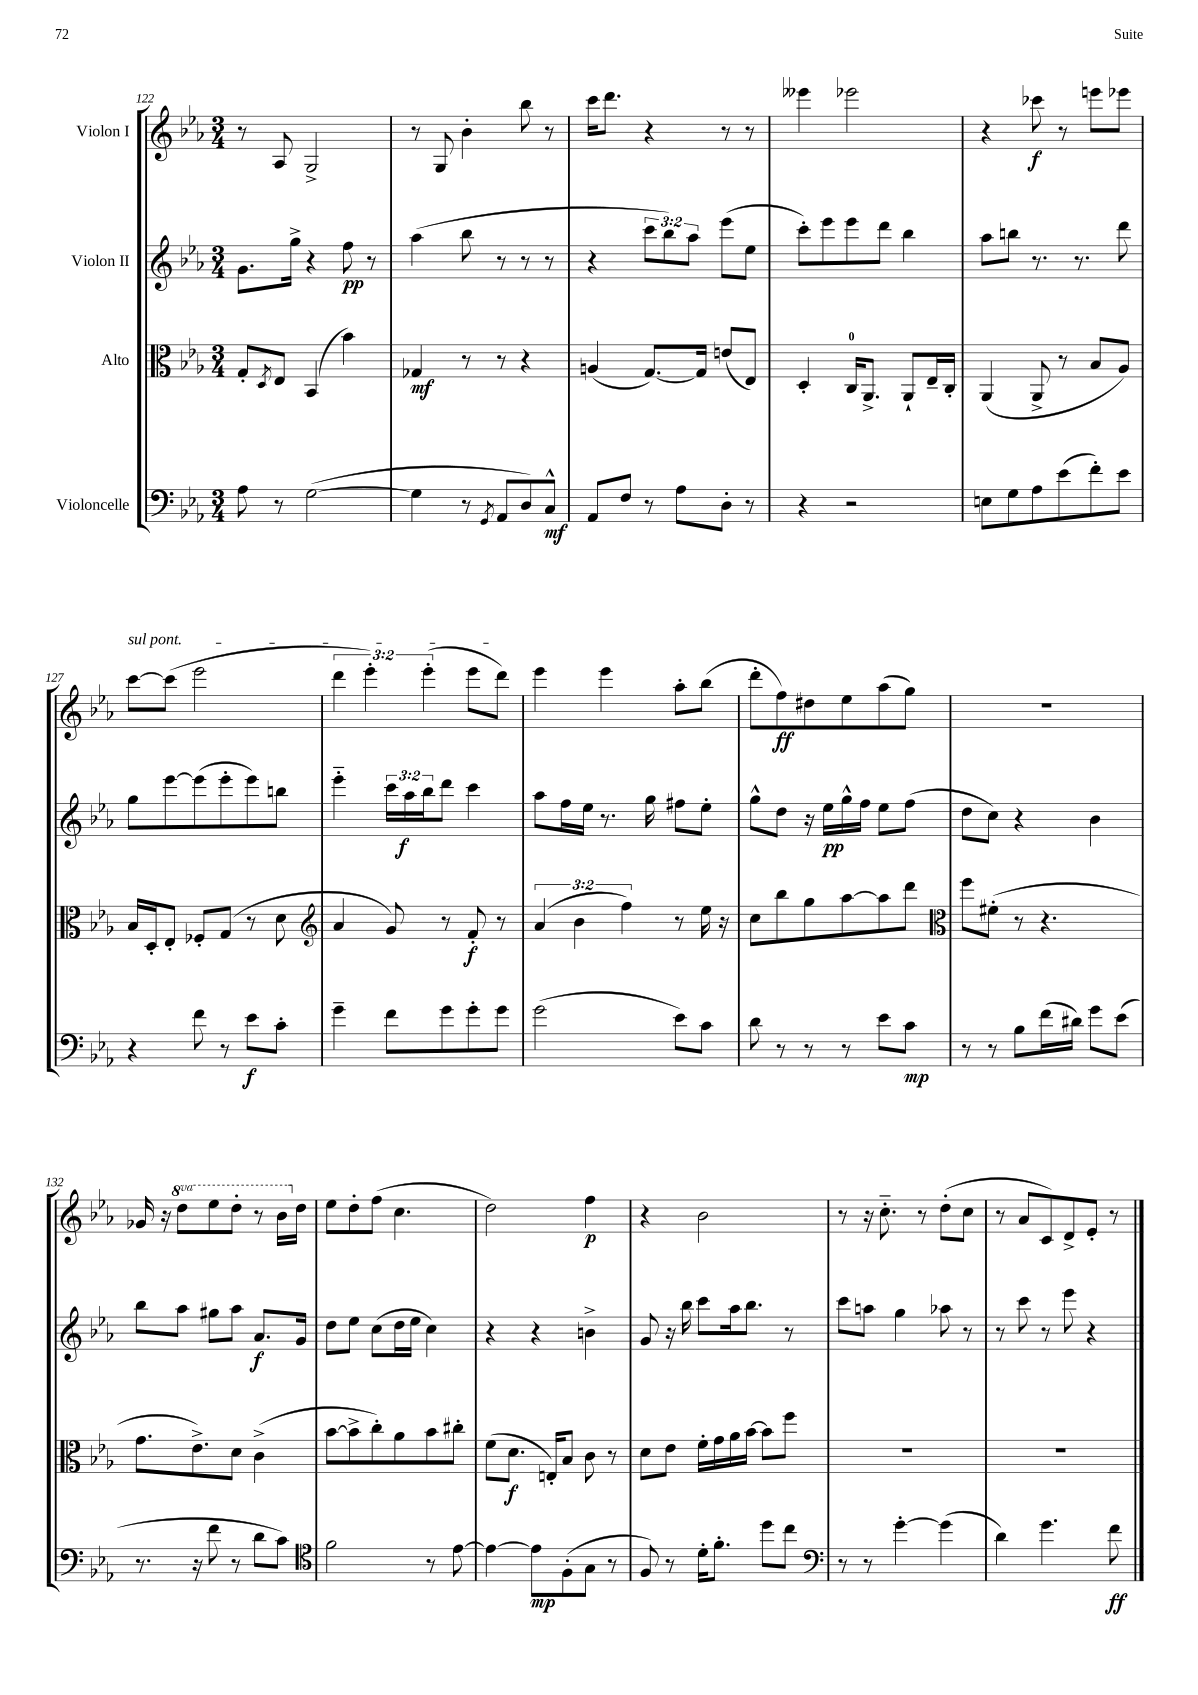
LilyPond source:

<<
\new StaffGroup <<
\new Staff = "s0" \with { instrumentName = "Violon I" } {
    \clef treble \key ees \major \numericTimeSignature \time 3/4 \override Staff.TupletNumber.text = #tuplet-number::calc-fraction-text \set Staff.ottavationMarkups = #ottavation-simple-ordinals
    r8 aes8 g2-> |
    r8 g8 bes'4-. bes''8 r8 |
    c'''16 d'''8. r4 r8 r8 |
    eeses'''4 ees'''2 |
    r4 ces'''8\f r8 e'''8 ees'''8 |
    \once \override TextSpanner.bound-details.left.text = \markup { \italic "sul pont." } c'''8~\startTextSpan c'''8( ees'''2 |
    \tuplet 3/2 { d'''4 ees'''4-.) ees'''4-.( } ees'''8 d'''8\stopTextSpan) |
    ees'''4 ees'''4 aes''8-. bes''8( |
    d'''8-. f''8\ff) dis''8 ees''8 aes''8( g''8) |
    R2. |
    ges'16 r16 \ottava #1 d'''8 ees'''8 d'''8-. r8 bes''16 \ottava #0 d''16 |
    ees''8 d''8-. f''8( c''4. |
    d''2) f''4\p |
    r4 bes'2 |
    r8 r16 c''8.-_ r8 d''8-.( c''8 |
    r8 aes'8 c'8) d'8-> ees'8-. r8 \bar "|." |
}
\new Staff = "s1" \with { instrumentName = "Violon II" } {
    \clef treble \key ees \major \numericTimeSignature \time 3/4 \override Staff.TupletNumber.text = #tuplet-number::calc-fraction-text
    g'8. g''16-> r4 f''8\pp r8 |
    aes''4( bes''8 r8 r8 r8 |
    r4 \tuplet 3/2 { c'''8 bes''8) aes''8 } ees'''8( ees''8 |
    c'''8-.) ees'''8 ees'''8 d'''8 bes''4 |
    aes''8 b''8 r8. r8. d'''8 |
    g''8 ees'''8~ ees'''8( ees'''8-. ees'''8) b''8 |
    ees'''4-_ \tuplet 3/2 { c'''16 aes''16\f bes''16 } d'''8 c'''4 |
    aes''8 f''16 ees''16 r8. g''16 fis''8 ees''8-. |
    g''8-^ d''8 r16 ees''16\pp g''16-^ f''16 ees''8 f''8( |
    d''8 c''8) r4 bes'4 |
    bes''8 aes''8 gis''8 aes''8 aes'8.\f g'16 |
    d''8 ees''8 c''8( d''16 ees''16 c''4) |
    r4 r4 b'4-> |
    g'8 r16 bes''16 c'''8 aes''16 bes''8. r8 |
    c'''8 a''8 g''4 aes''8 r8 |
    r8 c'''8 r8 ees'''8 r4 \bar "|." |
}
\new Staff = "s2" \with { instrumentName = "Alto" } {
    \clef alto \key ees \major \numericTimeSignature \time 3/4 \override Staff.TupletNumber.text = #tuplet-number::calc-fraction-text
    g8-. \acciaccatura { d8 } ees8 bes,4( bes'4) |
    ges4\mf r8 r8 r4 |
    a4( g8.~) g16 e'8( ees8) |
    d4-. c16-0 aes,8.-> aes,8-! ees16-- c16-. |
    aes,4( aes,8-> r8 bes8 aes8) |
    bes16 d16-. ees8-. fes8-. g8( r8 d'8 |
    \clef treble aes'4 g'8) r8 f'8-.\f r8 |
    \tuplet 3/2 { aes'4( bes'4 f''4) } r8 ees''16 r16 |
    c''8 bes''8 g''8 aes''8~ aes''8 d'''8 |
    \clef alto f''8 fis'8-.( r8 r4. |
    g'8. ees'8.->) d'8 c'4->( |
    bes'8~ bes'8-> c''8-.) aes'8 bes'8 cis''8-. |
    f'8( d'8.\f e16-.) bes8 c'8 r8 |
    d'8 ees'8 f'16-. g'16 aes'16 bes'16~ bes'8 f''8 |
    R2. |
    R2. \bar "|." |
}
\new Staff = "s3" \with { instrumentName = "Violoncelle" } {
    \clef bass \key ees \major \numericTimeSignature \time 3/4
    aes8 r8 g2~( |
    g4 r8 \acciaccatura { g,8 } aes,8 d8) c8-^\mf |
    aes,8 f8 r8 aes8 d8-. r8 |
    r4 r2 |
    e8 g8 aes8 ees'8( f'8-.) ees'8 |
    r4 f'8 r8 ees'8\f c'8-. |
    g'4-- f'8 g'8 g'8-. g'8 |
    g'2( ees'8) c'8 |
    d'8 r8 r8 r8 ees'8 c'8\mp |
    r8 r8 bes8 f'16( dis'16) g'8 ees'8( |
    r8. r16 f'8 r8 d'8 c'8) |
    \clef tenor f'2 r8 ees'8~ |
    ees'4~ ees'8\mp f8-.( g8 r8 |
    f8) r8 d'16-. f'8.-. d''8 c''8 |
    \clef bass r8 r8 g'4~-. g'4( |
    d'4) g'4. f'8\ff \bar "|." |
}
>>
>>
\layout { \context { \Score currentBarNumber = #122 } }
